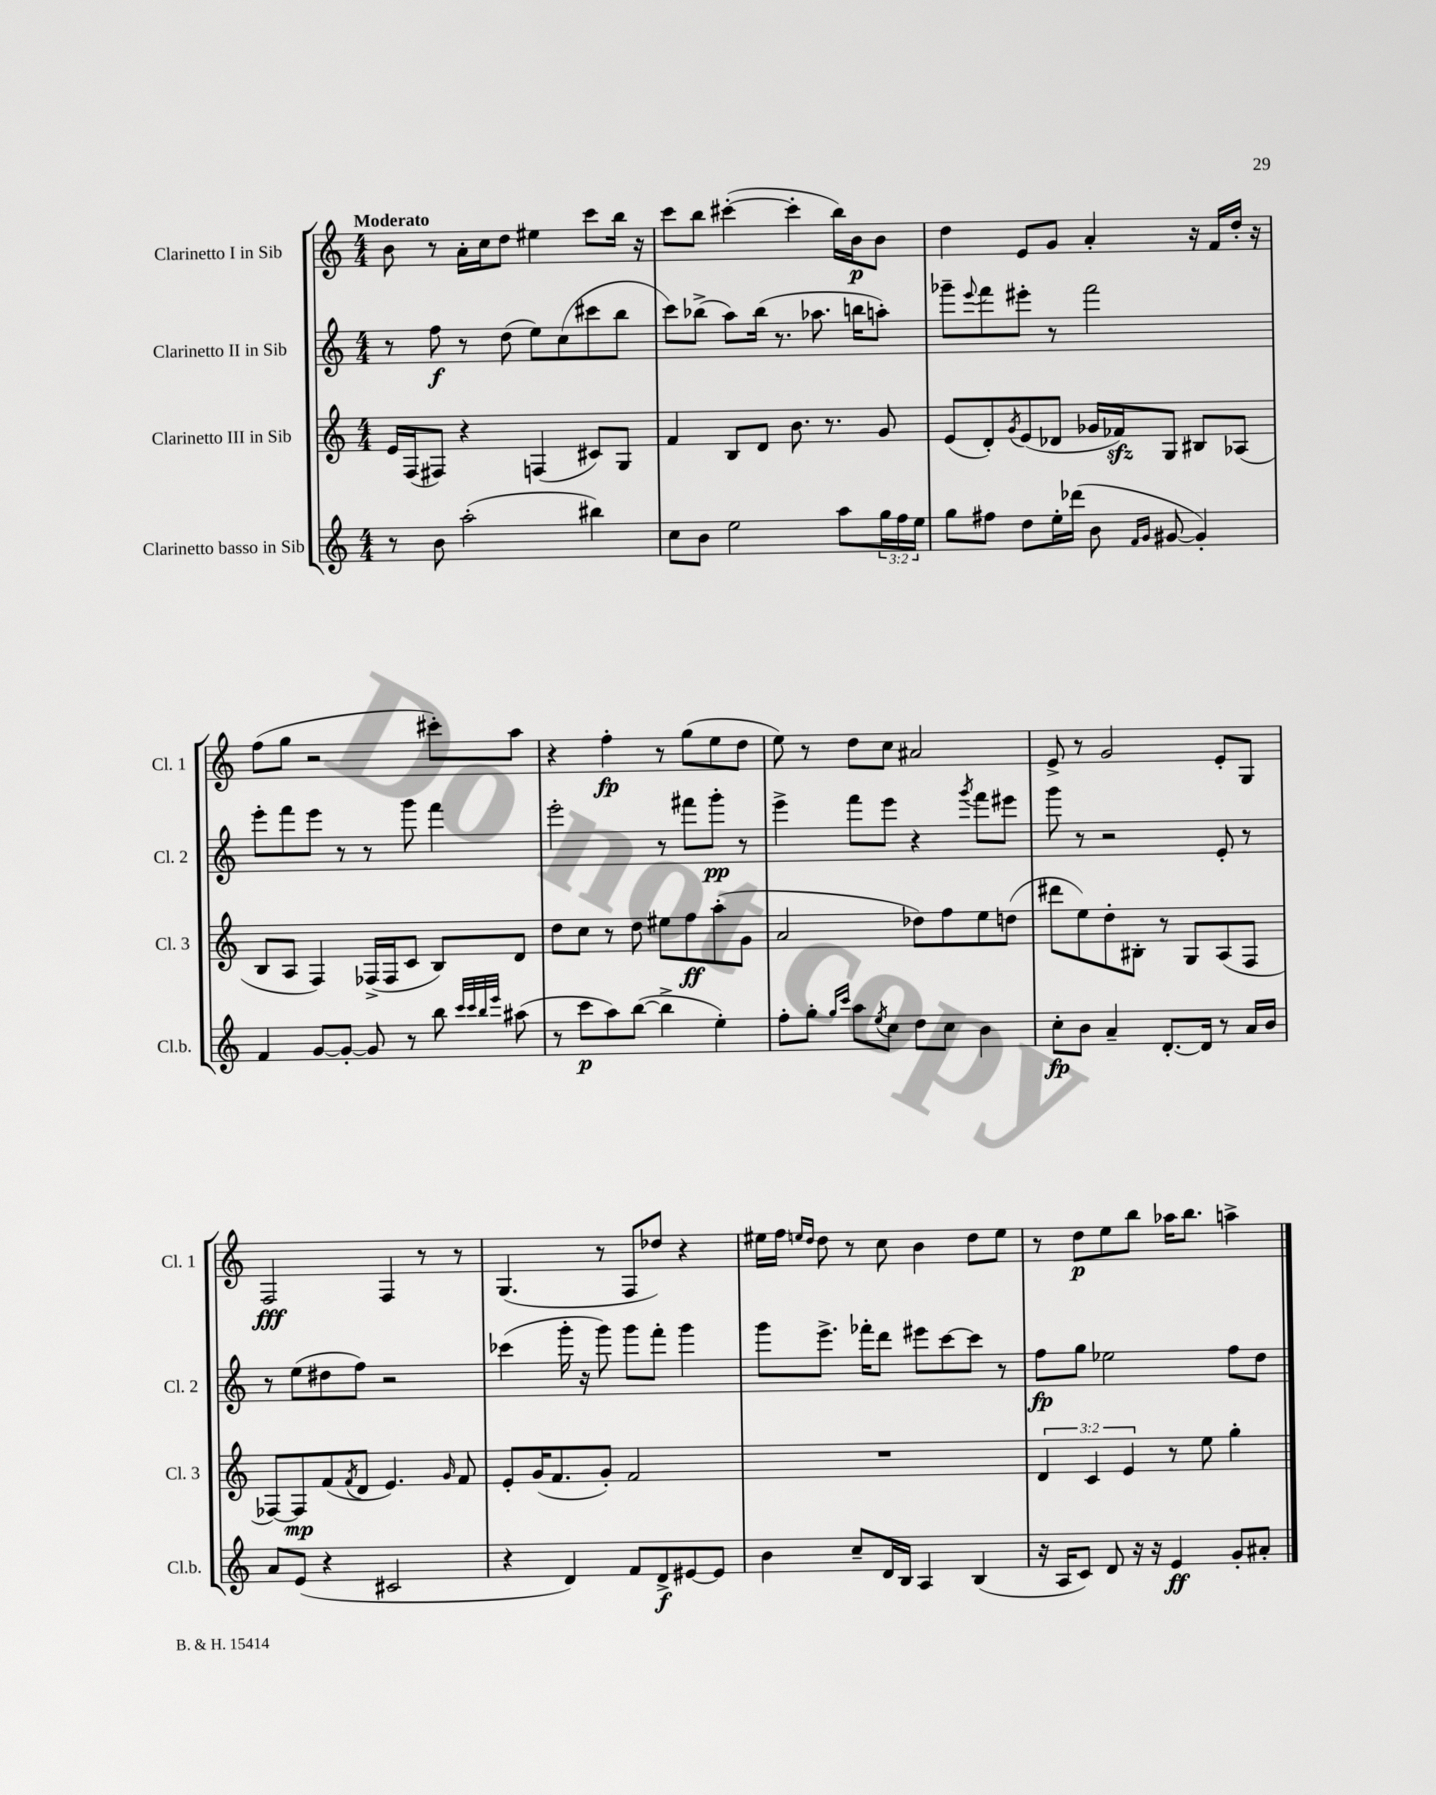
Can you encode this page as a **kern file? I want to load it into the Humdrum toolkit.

**kern	**kern	**kern	**kern
*staff4	*staff3	*staff2	*staff1
*clefG2	*clefG2	*clefG2	*clefG2
*k[]	*k[]	*k[]	*k[]
*M4/4	*M4/4	*M4/4	*M4/4
8r	16e	8r	8b
.	(16F	.	.
8b	8F#)	8ff	8r
(2aa'	4r	8r	16a'
.	.	.	16cc
.	.	(8dd	8dd
.	(4F	8ee)	4ee#
.	.	(8cc	.
4bb#)	8c#)	8ccc#	8ccc
.	8G	8bb	16bb
.	.	.	16r
=	=	=	=
8cc	4f	8ccc)	8ccc
8b	.	(8bb-^	8bb
2ee	8B	8aa)	([4ccc#'
.	8d	(16bb-	.
.	.	8.r	.
.	8.b	.	4ccc#']
.	.	8.aa-	.
.	8.r	.	.
8aa	.	.	16bb)
.	.	16bb	16b
24gg	8g	8aa')	8b
24ff	.	.	.
24ee	.	.	.
=	=	=	=
8gg	(8e	8ggg-~	4dd
.	.	8qqeee	.
8ff#	8d')	8fff	.
.	8qg	.	.
8dd	(8e	8eee#'	8e
16ee'	8d-	8r	8g
(16ddd-	.	.	.
8b	16g-	2fff	4a'
.	16f-)	.	.
16qqf	.	.	.
16qqg	.	.	.
[8g#	8G	.	.
4g#'])	8B#	.	16r
.	.	.	16f
.	(8A-	.	16dd'
.	.	.	16r
=	=	=	=
4f	8B	8eee'	(8ff
.	8A	8fff	8gg
[8g	4F)	8eee	2r
8g'_	.	8r	.
8g]	(16F-^	8r	.
.	16F-	.	.
8r	8c	8ggg	.
8bb	8B)	4fff	8ccc#')
32qqccc	.	.	.
32qqccc	.	.	.
32qqbb	.	.	.
32qqeee	.	.	.
(8aa#	8d	.	8aa
=	=	=	=
8r	8dd	2eee'	4r
8ccc	8cc	.	.
8aa)	8r	.	4ff'
([8bb	8dd	.	.
4bb^]	8ee#	8r	8r
.	8ff	8fff#	(8gg
4ee')	(8aa'	8ggg'	8ee
.	8g	8r	8dd
=	=	=	=
8ff'	2a	4eee^	8ee)
8gg'	.	.	8r
16qqgg	.	.	.
16qqccc	.	.	.
8aa	.	8fff	8dd
8qee	.	.	.
8cc	.	8eee	8cc
8dd	8dd-)	4r	2a#
8cc	8ff	.	.
.	.	8qggg	.
4b	8ee	8fff	.
.	(8dd	8eee#	.
=	=	=	=
8cc'	8ddd#	8ggg	8e^
8b	8ee)	8r	8r
4a~	8dd'	2r	2g
.	8B#'	.	.
[8.d'	8r	.	.
.	8G	.	.
16d]	.	.	.
8r	(8A	8e'	8e'
16a	8F	8r	8G
16b	.	.	.
=	=	=	=
8a	[8F-)	8r	2F
(8e	8F-]	(8ee	.
4r	(8f	8dd#	.
.	8qf	.	.
.	8d	8ff)	.
2c#	4.e)	2r	4F
.	.	.	8r
.	16qqg	.	.
.	8f	.	8r
=	=	=	=
4r	8e'	(4ccc-	(4.G
.	(16g	.	.
.	8.f	.	.
4d)	.	16ggg'	.
.	.	16r	.
.	8g')	8ggg)	8r
8f	2f	8ggg	8F
8d^	.	8fff'	8dd-)
[8e#	.	4ggg	4r
8e#]	.	.	.
=	=	=	=
4b	1r	8ggg	16ee#
.	.	.	16ff
.	.	.	16qqee
.	.	.	16qqdd
.	.	8.eee^	8dd
8cc~	.	.	8r
.	.	16fff-'	.
16d	.	8ddd	8cc
16B	.	.	.
4A	.	8eee#	4b
.	.	[8ccc	.
(4B	.	8ccc]	8dd
.	.	8r	8ee
=	=	=	=
16r	6d	8ff	8r
16A	.	.	.
8c)	.	8gg	8dd
.	6c	.	.
8d	.	2ee-	8ee
.	6e	.	.
16r	.	.	8bb
16r	.	.	.
4e	8r	.	16aa-
.	.	.	8.bb
.	8ee	.	.
8g'	4gg'	8ff	4aa^
8a#'	.	8dd	.
==	==	==	==
*-	*-	*-	*-
